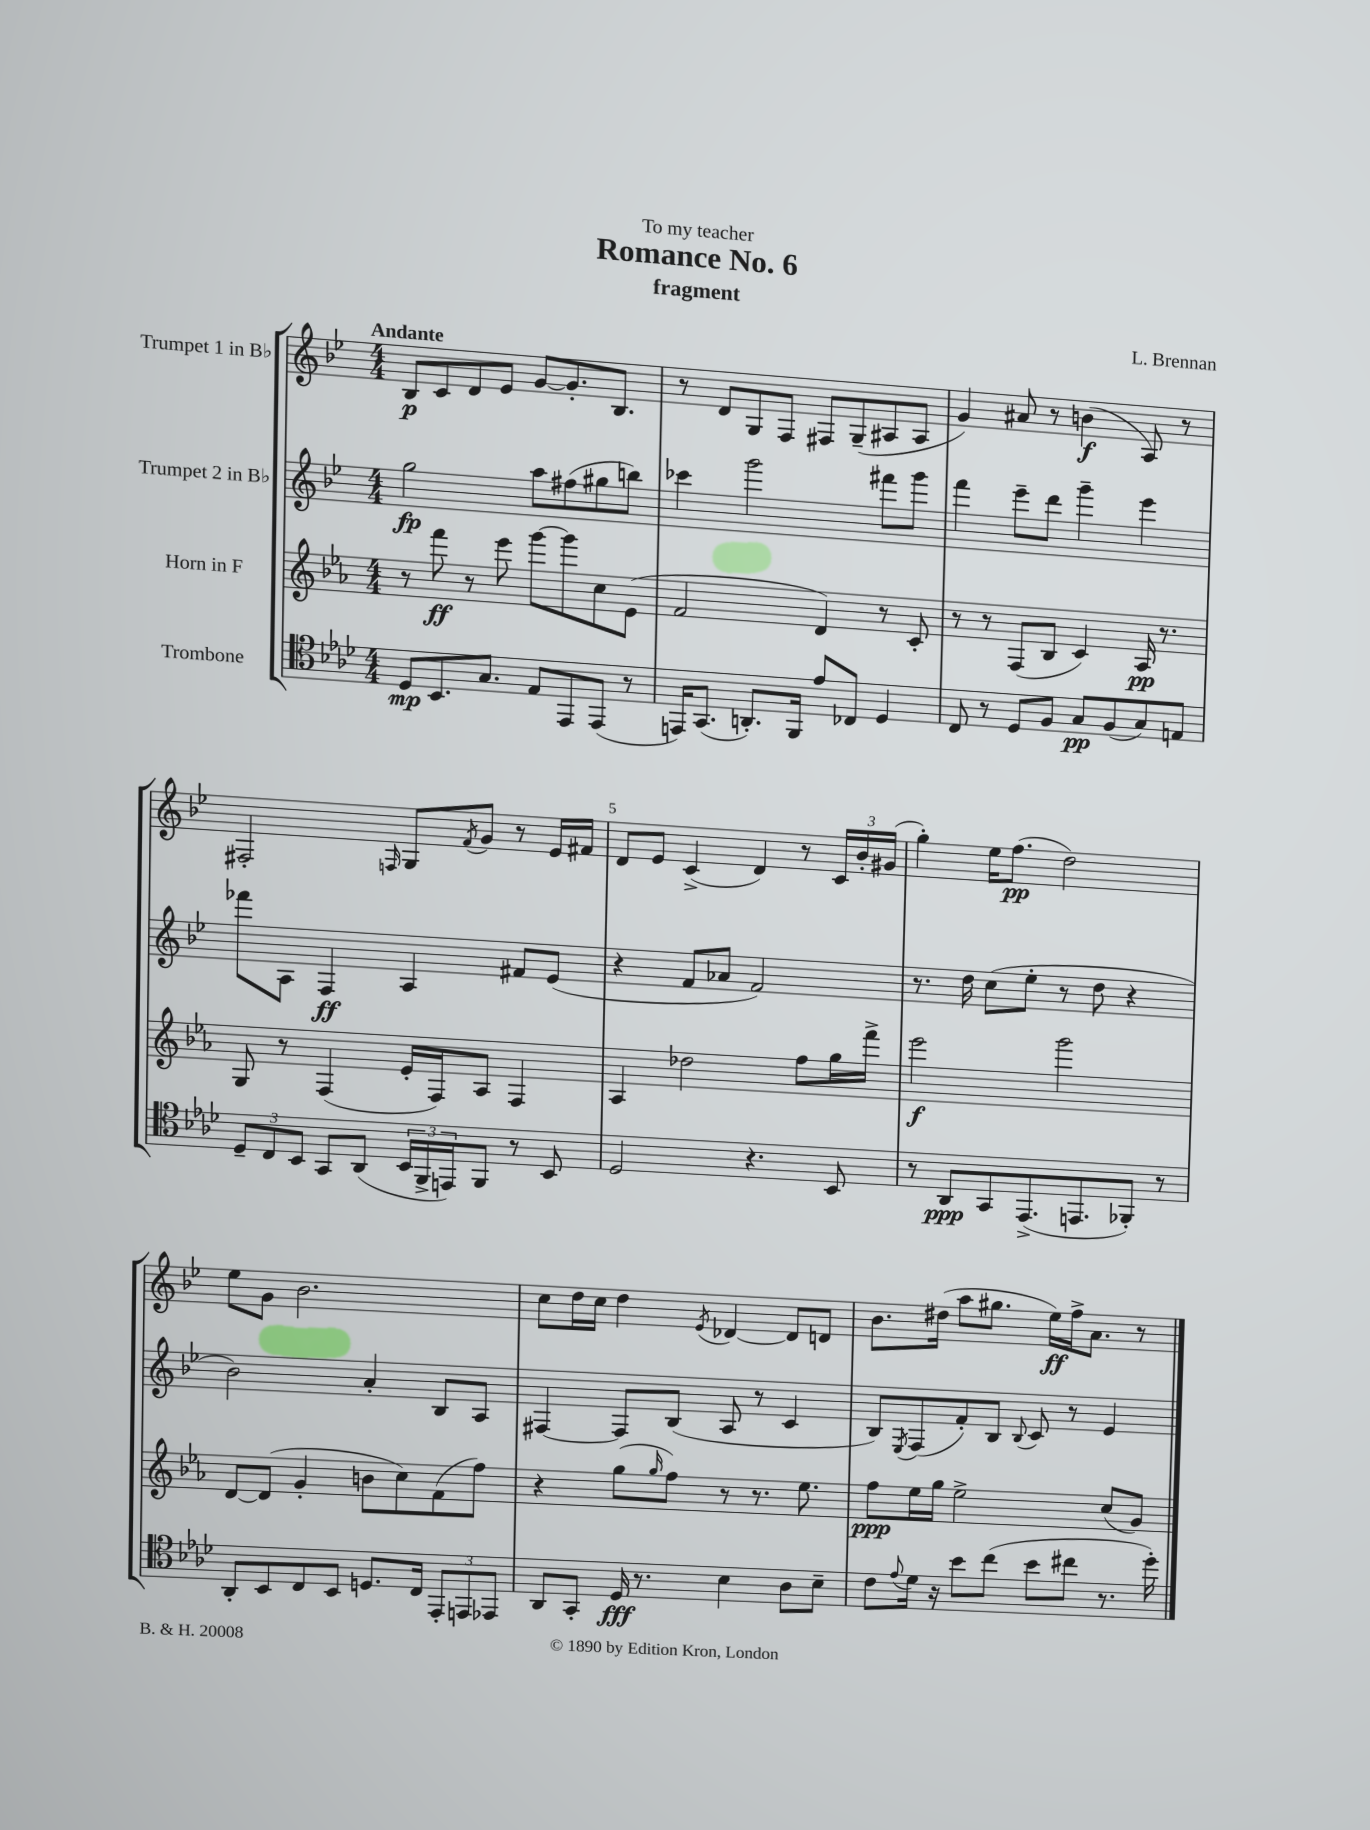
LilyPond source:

\header { title = "Romance No. 6" composer = "L. Brennan" subtitle = "fragment" dedication = "To my teacher" }
<<
\new StaffGroup <<
\new Staff = "s0" \with { instrumentName = "Trumpet 1 in Bb" } {
    \clef treble \key bes \major \numericTimeSignature \time 4/4 \tempo "Andante"
    bes8\p c'8 d'8 ees'8 g'8~ g'8.-. bes8. |
    r8 d'8 g8 f8 fis8 g8--( ais8 ais8 |
    g'4) ais'8 r8 b'4\f( a8) r8 |
    fis2-. \grace { f16 } g8 \acciaccatura { f'8 } g'8 r8 ees'16 fis'16 |
    d'8 ees'8 c'4->( d'4) r8 \tuplet 3/2 { c'16 bes'16-. gis'16( } |
    g''4-.) ees''16 f''8.\pp( d''2) |
    ees''8 g'8 bes'2. |
    c''8 d''16 c''16 d''4 \acciaccatura { ees'8 } des'4~ des'8 d'8 |
    bes'8. dis''16( a''8 gis''8. ees''16\ff) f''16-> a'8. r8 \bar "|." |
}
\new Staff = "s1" \with { instrumentName = "Trumpet 2 in Bb" } {
    \clef treble \key bes \major \numericTimeSignature \time 4/4
    g''2\fp a''8 fis''8( gis''8 b''8) |
    ces'''4 g'''2 fis'''8 g'''8 |
    f'''4 ees'''8-- d'''8 g'''4-- ees'''4 |
    fes'''8 a8 f4\ff a4 fis'8 ees'8( |
    r4 f'8 aes'8 f'2) |
    r8. d''16 c''8( ees''8-. r8 d''8 r4 |
    bes'2) a'4-. bes8 a8 |
    fis4~ fis8 bes8( a8 r8 c'4 |
    bes8) \acciaccatura { ees8 } f8( f'8-.) bes8 \appoggiatura { bes8 } c'8 r8 ees'4 \bar "|." |
}
\new Staff = "s2" \with { instrumentName = "Horn in F" } {
    \clef treble \key ees \major \numericTimeSignature \time 4/4
    r8 f'''8\ff r8 ees'''8 g'''8~ g'''8 c''8 ees'8( |
    f'2 d'4) r8 c'8-. |
    r8 r8 f8( bes8 c'4) aes16\pp r8. |
    g8 r8 f4( ees'16-. f16) aes8 f4 |
    aes4 des''2 f''8 g''16 f'''16-> |
    ees'''2\f g'''2 |
    d'8~ d'8( g'4-. b'8 c''8) f'8( f''8) |
    r4 g''8( \grace { g''16 } f''8) r8 r8. ees''8. |
    f''8\ppp ees''16 g''16 ees''2-> c''8( g'8) \bar "|." |
}
\new Staff = "s3" \with { instrumentName = "Trombone" } {
    \clef tenor \key aes \major \numericTimeSignature \time 4/4
    des8\mp bes,8. g8. ees8 ees,8 ees,8( r8 |
    e,16) g,8.( a,8.-.) f,16 ees'8 ces8 des4 |
    c8 r8 des8 f8 g8\pp f8( g8) e8 |
    \tuplet 3/2 { des8-- c8 bes,8 } g,8 aes,8( \tuplet 3/2 { bes,16 f,16-> e,16) } f,8 r8 bes,8 |
    des2 r4. bes,8 |
    r8 aes,8\ppp g,8 ees,8.->( e,8. fes,8-.) r8 |
    aes,8-. bes,8 c8 bes,8 d8. c16 \tuplet 3/2 { ees,8-. e,8 ees,8 } |
    aes,8 g,8-. des16\fff r8. bes4 aes8 bes8-- |
    c'8 \appoggiatura { ees'8 } des'16 r16 bes'8 c''8( bes'8 cis''8 r8. des''16-.) \bar "|." |
}
>>
>>
\layout { \context { \Score \override BarNumber.break-visibility = ##(#f #t #t) barNumberVisibility = #(every-nth-bar-number-visible 5) } }
